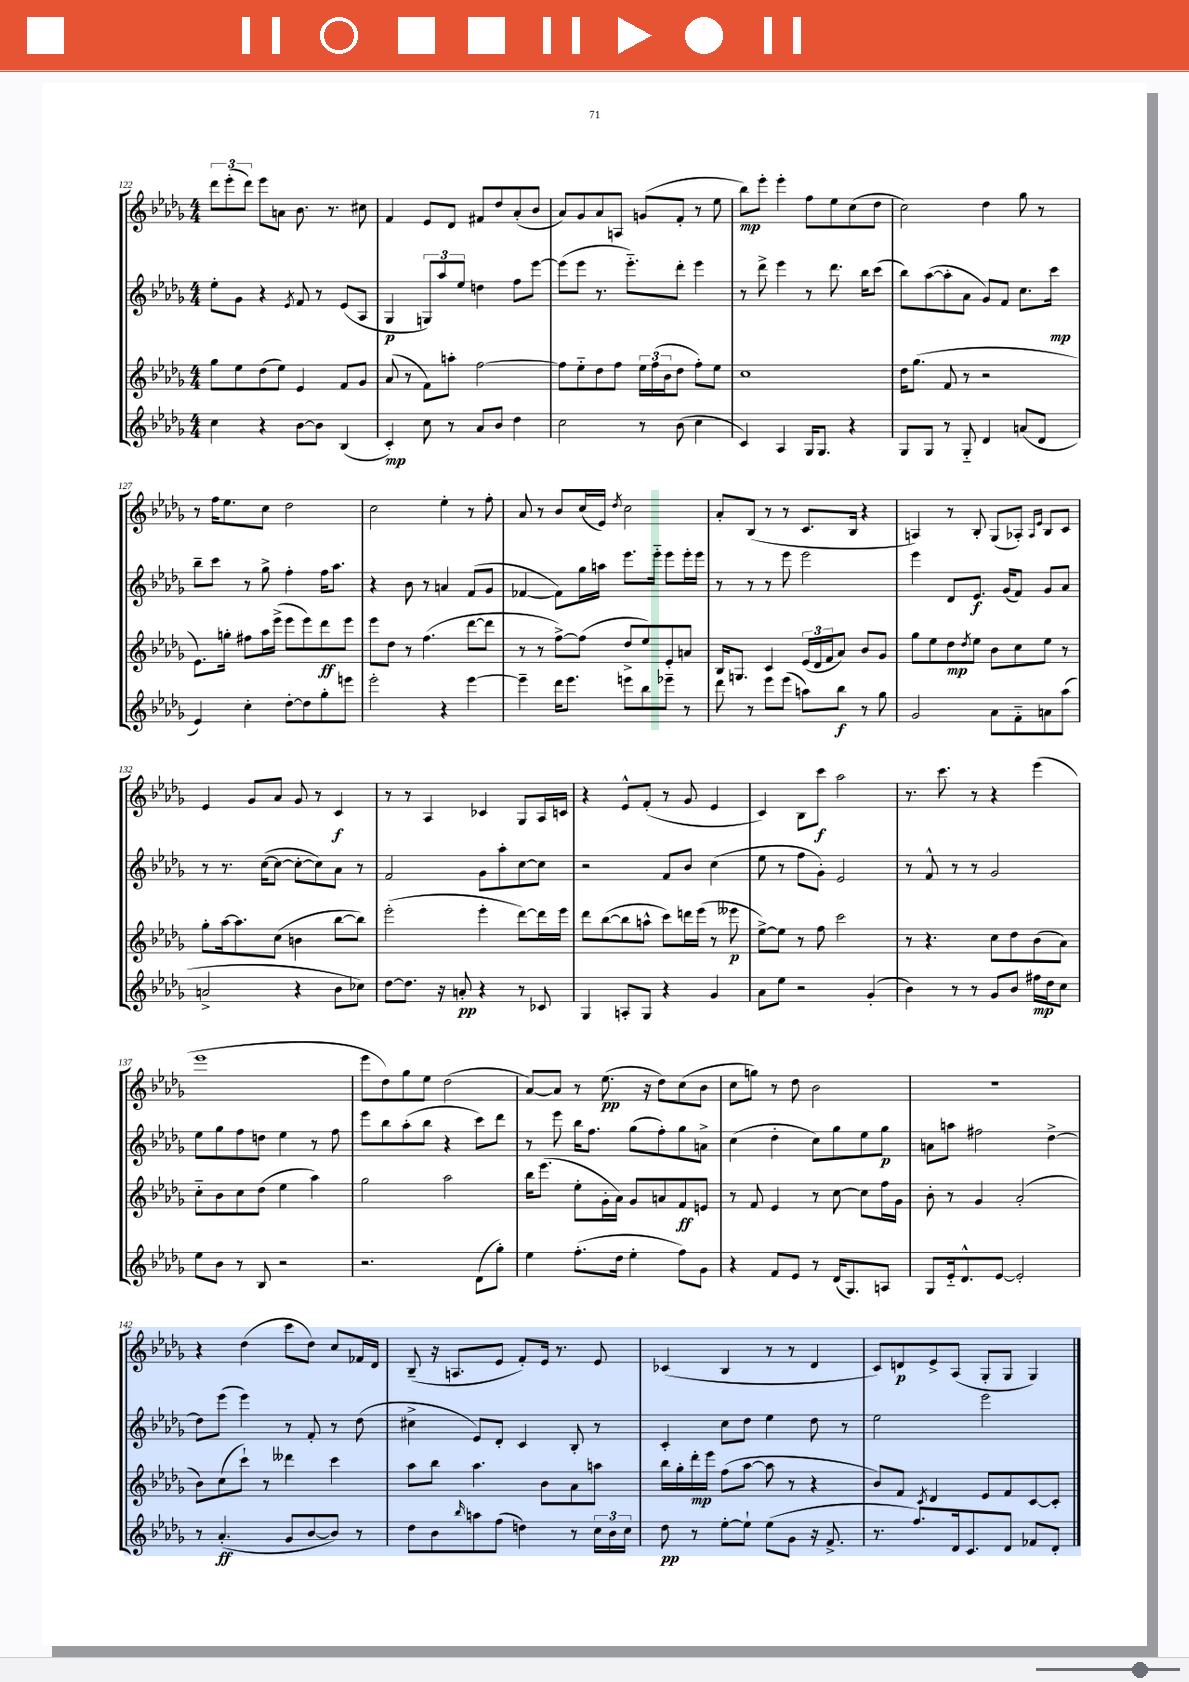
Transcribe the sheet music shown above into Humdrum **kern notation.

**kern	**kern	**kern	**kern
*staff4	*staff3	*staff2	*staff1
*clefG2	*clefG2	*clefG2	*clefG2
*k[b-e-a-d-g-]	*k[b-e-a-d-g-]	*k[b-e-a-d-g-]	*k[b-e-a-d-g-]
*M4/4	*M4/4	*M4/4	*M4/4
4cc\	8gg-\L	8ee-'\L	12ddd-\L
.	.	.	(12eee-'\
.	8ee-\	8g-\J	.
.	.	.	12ddd-\J)
4r	(8dd-\	4r	8eee-\L
.	8ee-\J)	.	8a\J
.	.	8qe-/	.
[8b-\L	4e-/	8f/	8.b-\
8b-\]J	.	8r	.
.	.	.	8.r
(4B-/	8f/L	(8e-/L	.
.	8g-/J	8A-/J	8cc#\
=	=	=	=
4c'/)	(8a-/	4G-/	4f/
.	8r	.	.
8cc\	8f\L)	12G/L)	8e-/L
.	.	12aa-/	.
8r	8aa'\J	.	8d-/J
.	.	12ee-/J	.
8a-/L	[2ff\	4dd\	8f#/L
8b-/J	.	.	8dd-/
4dd-\	.	8ff\L	(8a-'/
.	.	[8eee-\J	8b-/J
=	=	=	=
2cc\	8ff\]L	(8eee-\]L	8a-/L)
.	8ee-'~\	8eee-\J	8g-/
.	8dd-\	8.r	8a-/
.	8ff\J	.	8A/J
.	.	8.eee-'~\L)	.
8r	24ee-\LL	.	(8g/L
.	(24ff\	.	.
.	24b-\J	.	.
(8b-\	8dd-\J	8ddd-'\J	8f'/J
4cc\	8ff'\L)	4eee-\	8r
.	8ee-\J	.	8ee-\
=	=	=	=
4c/)	1cc	8r	8bb-\L)
.	.	8ddd-^\	8eee-'\J
4A-/	.	4eee-\	4eee-'\
16G-/LK	.	8r	8ff\L
8.G-/J	.	.	.
.	.	8.ddd-\	8ee-\
4r	.	.	(8cc\
.	.	16bb-\LK	.
.	.	(8ccc\J	8dd-\J
=	=	=	=
8G-/L	16dd-\LK	8bb-\L)	2cc\)
.	(8.gg-\J	.	.
8G-/J	.	([8aa-\	.
8r	8f/	8aa-'\]	.
8G-'~/	8r	8a-\J	.
4d-/	2r	8g-/L)	4dd-\
.	.	8f/J	.
(8a/L	.	8.cc\L	8gg-\
8d-/J	.	.	8r
.	.	16ccc\Jk	.
=	=	=	=
4e-/)	8.e-\L)	8bb-~\L	8r
.	.	8ccc\J	16ff\LK
.	16gg'\Jk	.	8.ee-\
4cc'\	8ff#\L	8r	.
.	16aa-\L	8gg-^\	8cc\J
.	(16eee-^\JJ	.	.
[8dd-'\L	8eee-\L	4ff'\	2dd-\
8dd-\]	8eee-\)	.	.
8gg-'\	8ddd-\	16ff\LK	.
.	.	8.aa-\J	.
8eee\J	8eee-\J	.	.
=	=	=	=
2eee-'\	8eee-\L	4r	2cc\
.	8dd-\J	.	.
.	8r	8b-\	.
.	(4.ff\	8r	.
4r	.	4a/	4ee-'\
[4eee-\	[8ddd-\L	(8f/L	8r
.	8ddd-\]J	8g-/J	8ff'\
=	=	=	=
4eee-~\]	8r	[4f-/	8a-/
.	8r	.	8r
16ddd-\LK	[8ff^\L)	8f-\]L)	8b-/L
8.eee-\J	.	.	.
.	(8ff\]J	16gg-\L	(16cc/L
.	.	16aa\JJ	16e-/JJ)
.	.	.	8qdd-/
8eee\L	8dd-^/L	8.eee-\L	2cc\
8bb-\	8ee-/)	.	.
.	.	16eee-'~\Jk	.
8eee-~\J	8e-'/	8eee-\L	.
8r	8a/J	16eee-'\L	.
.	.	16eee-\JJ	.
=	=	=	=
8ddd-\	16B-/LK	8r	8a-'/L
.	8.G/J	.	.
8r	.	8r	(8B-/J
8eee-\L	4c/	8r	8r
(8eee-\J	.	8eee-\	8r
8aa\L)	(24e-/LL	2eee-\	8.c/L
.	24d-/	.	.
.	24f/J	.	.
8bb-\J	8a-/J)	.	.
.	.	.	16B-/Jk
8r	8b-/L	.	4r
8gg-\	8g-/J	.	.
=	=	=	=
2g-/	8gg-\L	4eee-\	4A/)
.	8ee-\	.	.
.	8dd-\	8d-/L	8r
.	8qdd-/	.	.
.	8ee-\J	8.e-/J	8B-'/
8a-\L	8b-\L	.	(8G-/L
.	.	(16g-/LK	.
8f'~\	8cc\	8f/J)	8A-'/J)
.	.	.	16qqA-/LL
.	.	.	16qqe-/JJ
8a\	8ee-\J	8g-/L	8B-/L
(8aa-\J	8r	8a-/J	8c/J
=	=	=	=
2a^/	8gg-'\L	8r	4e-/
.	[16aa-\k	8.r	.
.	8.aa-\]	.	.
.	.	.	8g-/L
.	.	([16cc\LK	.
.	(8cc\J	8cc\_J	8a-/J
4r	4b\	8cc'\_L	8g-/
.	.	8cc\])	8r
8b-\L	[8bb-\L	8a-\J	4c/
8cc-\J)	8bb-\]J)	8r	.
=	=	=	=
[8dd-\L	(2eee-'\	2f/	8r
8.dd-\]J	.	.	8r
.	.	.	4A-/
16r	.	.	.
8a'/	.	.	.
4r	4eee-'\	8g-\L	4c-/
.	.	8aa-'\	.
8r	[8ddd-\L)	[8cc\	8G-/L
8c-/	16ddd-\]L	8cc\]J	16A-/L
.	16eee-\JJ	.	16c/JJ
=	=	=	=
4G-/	8ddd-\L	2r	4r
.	([8bb-\	.	.
8A'/L	8bb-\]	.	8e-^^/L
8G-/J	8aa^^\J	.	(8f'/J
4r	8ccc\L)	8f/L	8r
.	16ddd\L	8b-/J	8g-/
.	(16eee-\JJ	.	.
4g-/	8r	(4cc\	4e-/
.	8eee--\	.	.
=	=	=	=
8a-\L	[8ee-^\L)	8ee-\	4c/)
8ee-\J	8ee-\]J	8r	.
2r	8r	8ff\L	8B-\L
.	8ff\	8g-'\J)	8ccc\J
.	2ccc\	2e-/	2aa-\
(4g-'/	.	.	.
=	=	=	=
4b-\)	8r	8r	8.r
.	4.r	8f^^/	.
.	.	.	8.ccc\
8r	.	8r	.
8r	.	8r	8r
8g-/L	8cc\L	2g-/	4r
8b-/J	8dd-\	.	.
16ff#\LL	(8b-\	.	(4eee-\
16dd-\J	.	.	.
8cc\J	8a-\J)	.	.
=	=	=	=
8ee-\L	8cc'~\L	8ee-\L	1eee-
8b-\J	8b-\	8gg-\	.
8r	8cc\	8ff\	.
8B-/	(8dd-\J	8dd\J	.
2r	4ee-\	4ee-\	.
.	4aa-\)	8r	.
.	.	8ff\	.
=	=	=	=
2.r	2gg-\	8eee-\L	8eee-\L
.	.	8bb-\	8dd-\)
.	.	(8aa-'\	8gg-\
.	.	8bb-\J	8ee-\J
.	2aa-\	4r	(2dd-\
(8d-\L	.	8ccc\L)	.
8gg-'\J)	.	8ddd-\J	.
=	=	=	=
4ee-\	16bb-\LK	8r	[8a-/L)
.	(8.eee-\J	.	.
.	.	8eee-\	8a-/]J
(8.ff'\L	8ee-'\L	16bb-\LK	8r
.	.	8.ff\J	.
.	16g-'\L	.	(8.ee-\
16dd-\Jk	16a-\JJ)	.	.
4ee-'\	8g-/L	(8gg-\L	.
.	.	.	16r
.	8a/	8ff'\)	8dd-\L)
8ff\L)	8f/	8gg-\	(8cc\
8g-\J	8e/J	8a^\J	8b-\J
=	=	=	=
4r	8r	(4cc\	8cc\L
.	8f/	.	8gg\J)
8f/L	4e-/	4dd-'\	8r
8e-/J	.	.	8dd-\
8r	8r	8cc\L)	2b-\
(16d-/LK	[8cc\	8gg-\	.
8.G-/)	.	.	.
.	8cc\]L	8ee-\	.
8A/J	16ff\L	8gg-\J	.
.	16g-\JJ	.	.
=	=	=	=
8G-/L	8b-'\	8a\L	1r
16e-'~/k	8r	8aa\J	.
8.d-^^/	.	.	.
.	4g-/	2ff#\	.
[8e-/J	.	.	.
2e-'/]	(2a-'/	.	.
.	.	[4dd-^\	.
=	=	=	=
8r	8b-\L)	8dd-\]L	4r
(4.a-'/	(8cc\	(8eee-\J	.
.	8ccc`\J)	4eee-\)	(4dd-\
.	8r	.	.
8g-/L	4ddd--\	8r	8ccc\L
[8b-/	.	8f'/	8dd-\J)
8b-/]J)	4ccc\	8r	8cc/L
8r	.	(8dd-\	16f-/L
.	.	.	16d-/JJ
=	=	=	=
8dd-\L	8aa-\L	4cc#^\	(8B-~/
8b-\	8bb-\J	.	16r
.	.	.	8.A/L
16qqbb-/	.	.	.
8aa\	4.aa-\	8e-/L)	.
(8ff\J	.	8d-'/J	8e-/J
4dd\)	.	4c/	8f'/L)
.	8b-\L	.	16e-/Jk
.	.	.	8.r
8r	8a-\	8B-'/	.
24cc\LL	8aa\J	8r	8e-/
24b-\	.	.	.
24cc\JJ	.	.	.
=	=	=	=
8dd-\	16bb-\LL	4c'/	(4c-/
.	16gg-'\	.	.
8r	16ddd-'\	.	.
.	16eee-\JJ	.	.
[8ee-'\L	(8ff\L	8cc\L	4B-/
8ee-`\]J	[8aa-\J	8dd-\J	.
(8ee-\L	8aa-\]	4ee-\	8r
8g-\J	8r	.	8r
16r	4r	8dd-\	4d-/
8.f^/	.	.	.
.	.	8r	.
=	=	=	=
8.r	8b-/L)	2ee-\	8c/L)
.	8f/J	.	8d/
8.ff/L)	.	.	.
.	8qc/	.	.
.	4d-/	.	8e-^/
16d-/k	.	.	(8A-/J
8.c/	.	.	.
.	8e-/L	2eee-\	8G-'/L
8d-/J	8f/	.	8G-/J
8f-/L	[8c/	.	4G-/)
8d-'/J	8c'/]J	.	.
==	==	==	==
*-	*-	*-	*-
